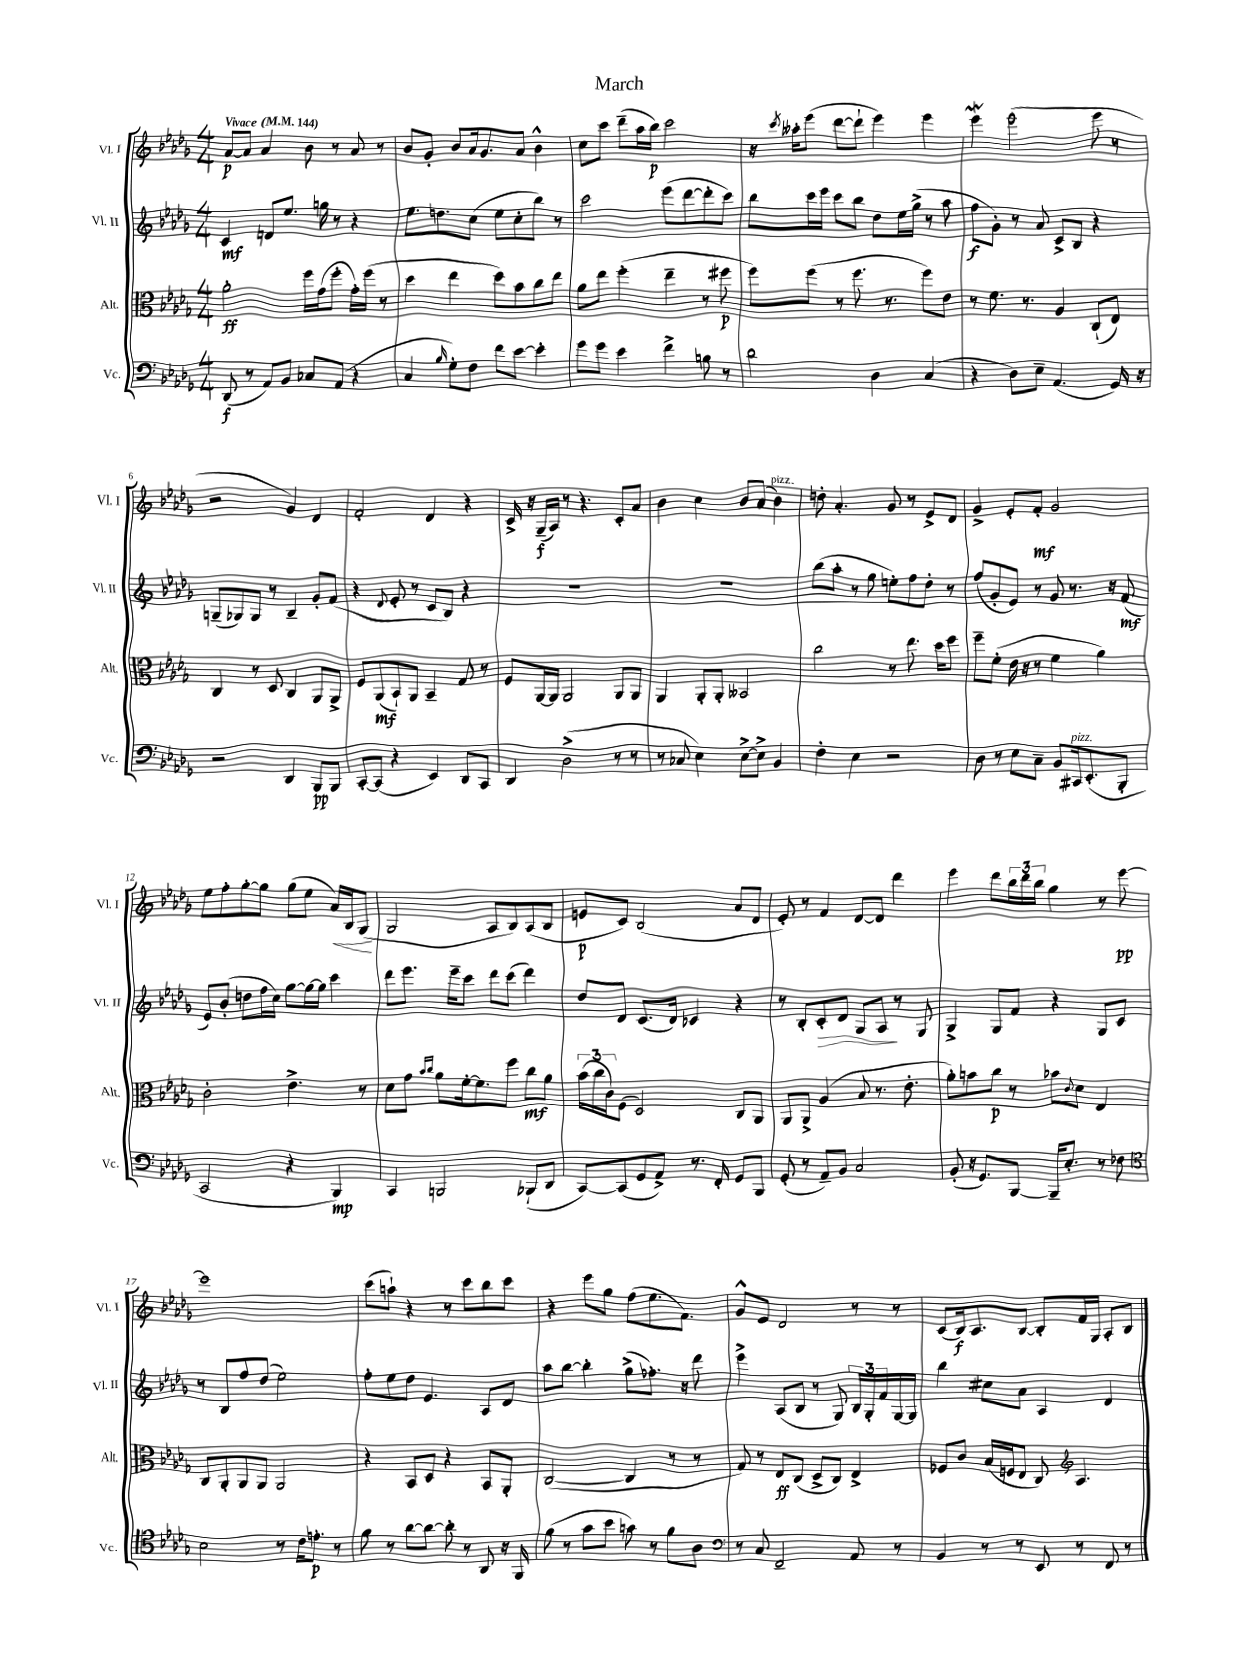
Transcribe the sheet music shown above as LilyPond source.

\header { title = "March" }
<<
\new StaffGroup <<
\new Staff = "s0" \with { instrumentName = "Vl. I" shortInstrumentName = "Vl. I" } {
    \clef treble \key des \major \numericTimeSignature \time 4/4 \tempo "Vivace" 4 = 144
    aes'8~\p aes'8 aes'4 bes'8 r8 aes'8 r8 |
    bes'8 ges'8-. bes'8 aes'16 ges'8. aes'8 bes'4-^ |
    c''8 c'''8 des'''8--( aes''16 bes''16\p) c'''2 |
    r16 \acciaccatura { c'''8 } aeses''16-. ees'''8( des'''8~ des'''8-! ees'''4) ees'''4 |
    ees'''4\mordent ees'''2( ees'''8 r8 |
    r2 ges'4) des'4 |
    f'2-. des'4 r4 |
    c'16-> r16 ges16--\f( aes16) r8 r4. c'8-. aes'8 |
    bes'4 c''4 bes'8 aes'8( bes'4^\markup { \italic "pizz." }) |
    d''8-. aes'4.-. ges'8 r8 ees'8-> des'8 |
    ges'4-> ees'8-. f'8-.\mf ges'2 |
    ees''8 f''8-. ges''8~-. ges''8 ges''8( ees''8 aes'16\<) bes16 ges8\!( |
    ges2 aes8 bes8) aes8( bes8 |
    e'8\p c'8) bes2( aes'8 des'8 |
    ees'8-.) r8 f'4 des'8~ des'8 des'''4 |
    ees'''4 des'''8 \tuplet 3/2 { bes''16 des'''16 bes''16 } ges''4 r8 ees'''8~\pp |
    ees'''1 |
    c'''8( a''8-!) r4 r8 c'''8 bes''8 c'''8 |
    r4 ees'''8 ges''8 f''8( ees''8. f'8.) |
    ges'8-^ ees'8 des'2 r8 r8 |
    c'8( bes16\f) aes8. bes8~ bes8-. f'16 ges16 aes8-. bes8 \bar "|." |
}
\new Staff = "s1" \with { instrumentName = "Vl. II" shortInstrumentName = "Vl. II" } {
    \clef treble \key des \major \numericTimeSignature \time 4/4
    c'4\mf d'8 ees''8. g''16 r8 r4 |
    ees''8. d''8. c''8( ees''8 c''8-. bes''8) r8 |
    c'''2 ees'''8( des'''8~ des'''8-. c'''8) |
    bes''8 c'''16 ees'''16 c'''8 bes''8 des''8 ees''16 ges''16->( r8 aes''8 |
    f''8\f ges'8-.) r8 aes'8 c'8-> bes8 r4 |
    g8--( ges8) ges8 r8 bes4-- ges'8-. f'8( |
    r4 \appoggiatura { des'8 } ees'8-. r8 c'8 bes8) r4 |
    R1 |
    R1 |
    bes''8( aes''8-. r8 ges''8 e''8-.) f''8 des''8-. r8 |
    f''8( ges'8-. ees'8) r8 ges'8 r8. r16 f'8\mf( |
    ees'8) bes'8-.( d''8 f''16 c''16) ges''8~ ges''16~ ges''16 c'''4 |
    des'''8 ees'''8. ees'''16-- c'''8 des'''8 c'''8( des'''4) |
    des''8 des'8 c'8.( des'16) ces'4 r4 |
    r8 bes8-. c'8-.\> des'8 ges8 aes8\! r8 ges8 |
    ges4-> ges8 f'8 r4 ges8 c'8 |
    r8 bes8 f''8 des''8( ees''2) |
    f''8-. ees''8 des''8 ees'4. aes8 des'8 |
    aes''8 bes''8~ bes''4-. ges''8->( fes''8.-.) r16 des'''8 |
    ees'''4-> aes8( bes8 r8 ges8) \tuplet 3/2 { bes16 ges16-. f'16 } ges16~ ges16 |
    bes''4 cis''8 aes'8 aes4 des'4 \bar "|." |
}
\new Staff = "s2" \with { instrumentName = "Alt." shortInstrumentName = "Alt." } {
    \clef alto \key des \major \numericTimeSignature \time 4/4
    aes'2-.\ff f''16 ges'16( f''8-. ges'16-.) f''16( r8 |
    des''4 ees''4 des''8) bes'8 c''8 ees''8 |
    aes'8 ees''8 f''4-.( ees''4-- r8 fis''8\p |
    f''8) f''8( r8 f''8. r8. f''8) ees'8 |
    r8 f'8. r8. aes4 c8-!( ees8) |
    c4 r8 des8 c4 aes,8 aes,8-> |
    f8 aes,8\mf( bes,8-!) aes,8 bes,4-- ges8 r8 |
    f8 aes,16~ aes,16 aes,2 aes,8 aes,8 |
    aes,4 aes,8-. aes,8-. beses,2 |
    c''2 r8 ees''8. des''16 f''8 |
    f''8-- f'8-.( ees'16 r16 r8 f'4 aes'4) |
    c'2-. ees'4.-> r8 |
    des'8 ges'8 \grace { bes'16 c''16 } aes'8 f'16~-. f'8. f''8 c''8\mf aes'8 |
    \tuplet 3/2 { bes'16( c''16 c'16) } f8( des2) c8 aes,8 |
    aes,8 aes,8-> aes4( bes8 r8. ees'8.-. |
    aes'8-.) b'8 c''8\p r8 bes'8 \appoggiatura { c'8 } des'8 ees4 |
    c8 aes,8-. aes,8 aes,8 aes,2 |
    r4 bes,8 des8 r4 bes,8 aes,8-. |
    c2~( c4 r8 r8 |
    ges8) r8 ees8\ff c8( des8-> c8) ees4-> |
    fes8 c'8 bes16( f16 ees8 c8) \clef treble aes4. \bar "|." |
}
\new Staff = "s3" \with { instrumentName = "Vc." shortInstrumentName = "Vc." } {
    \clef bass \key des \major \numericTimeSignature \time 4/4
    des,8\f( r8 aes,8) bes,8 ces8 aes,8( r4 |
    c4 \grace { bes16 } ges8-.) f8 f'8 ees'8~ ees'4-. |
    ges'8 ges'8 ees'4 f'4-> b8 r8 |
    des'2 des4 c4( |
    r4 des8) ees8-- aes,4.( ges,16) r16 |
    r2 des,4 bes,,8\pp bes,,8 |
    c,8~-. c,8( r4 ees,4) des,8 c,8 |
    des,4 des2->( r8 r8 |
    r8 ces8 ees4) ees8~-> ees8-> bes,4 |
    f4-. ees4 r2 |
    des8 r8 ees8 c8-- bes,8 cis,16^\markup { \italic "pizz." } ees,8.-.( bes,,8-. |
    c,2 r4 bes,,4\mp) |
    c,4 b,,2 bes,,8-!( des,8 |
    c,8~) c,8( ges,8 aes,8->) r8. f,16-. ges,8 bes,,8 |
    ges,8-.( r8 aes,8--) bes,8 c2 |
    bes,8-.( r16 ges,8.) bes,,8~ bes,,16-- ees8.-. r8 fes8 |
    \clef tenor bes2 r8 c'16 e'8.-.\p r8 |
    f'8 r8 aes'8~ aes'8~ aes'8-. r8 aes,8 r16 f,16 |
    f'8( r8 ges'8 bes'8 g'8) r8 f'8 aes8 |
    \clef bass r8 c8 f,2-- aes,8 r8 |
    bes,4 r8 r8 ees,8 r8 f,8 r8 \bar "|." |
}
>>
>>
